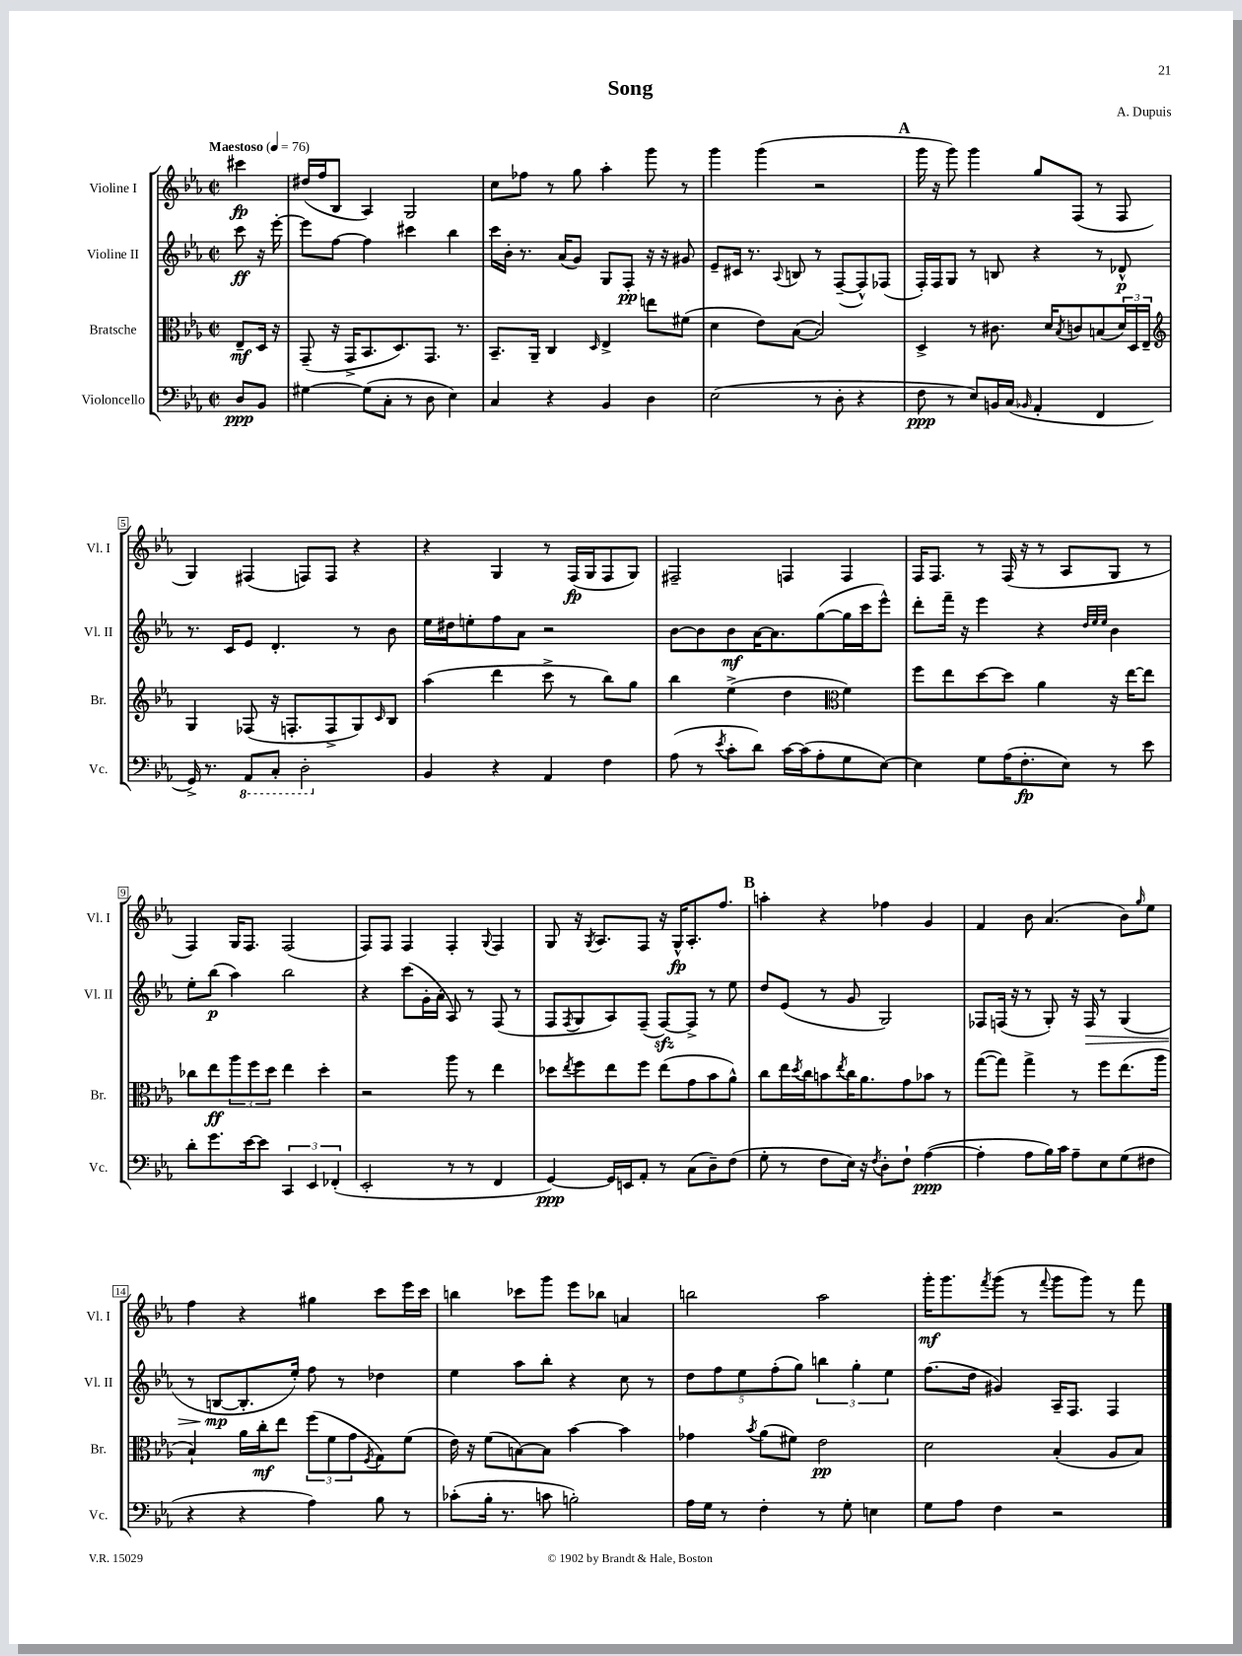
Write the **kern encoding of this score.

**kern	**kern	**kern	**kern
*staff4	*staff3	*staff2	*staff1
*clefF4	*clefC3	*clefG2	*clefG2
*k[b-e-a-]	*k[b-e-a-]	*k[b-e-a-]	*k[b-e-a-]
*M2/2	*M2/2	*M2/2	*M2/2
*met(c|)	*met(c|)	*met(c|)	*met(c|)
*MM76	*MM76	*MM76	*MM76
8D/L	8E-~/L	8ccc\	4ccc#\
8BB-/J	16D/Jk	16r	.
.	16r	[16eee-'\	.
=	=	=	=
[4G#\	(8GG~/	8eee-\]L	(16dd#/LL
.	.	.	16ff/J
.	16r	[8ff\J	8B-/J
.	16GG^/LK	.	.
(8G#\]L	8.BB-/	4ff\]	4A-/)
8C'\J	.	.	.
.	8.D/)	.	.
8r	.	4ccc#\	2G/
8D\	8.GG/J	.	.
4E-\)	.	4bb-\	.
.	8.r	.	.
=	=	=	=
4C/	8.BB-~/L	16ccc\LL	8cc\L
.	.	16b-'\JJ	.
.	.	8.r	8ff-\J
.	16AA-~/Jk	.	.
4r	4C/	.	8r
.	.	(16a-/LK	.
.	.	8g/J)	8gg\
.	16qqD/	.	.
4BB-/	4E-^/	8G/L	4aa-'\
.	.	8F'/J	.
4D\	8ee\L	16r	8ggg\
.	.	16r	.
.	(8f#\J	8g#/	8r
=	=	=	=
(2E-\	4d\	8e-~/L	4ggg\
.	.	16c#/Jk	.
.	.	8.r	.
.	8e-\L)	.	(4ggg\
.	.	8qqA-/	.
.	([8B-\J	8B/	.
8r	2B-/])	8r	2r
8D'\	.	([8F~/L	.
4r	.	8F^^/])	.
.	.	(8F-/J	.
=	=	=	=
8F\	4D^/	16F'/LL)	16ggg\
.	.	16F/J	16r
8r	.	8G/J	8ggg\)
8E-/L)	8r	8r	4ggg\
16BB/L	8.c#\	8B/	.
(16C/JJ	.	.	.
16qqBB-/	.	.	.
4AA-'/	.	4r	8gg/L
.	16d/LK	.	.
.	8qB-/	.	.
.	8c/	.	(8F/J
4FF/	(8B/	8r	8r
.	24d/L)	8d-^^/	8F/
.	24D/	.	.
.	24E-~/JJ	.	.
=	=	=	=
*	*clefG2	*	*
16GG^/)	4G/	8.r	4G/)
8.r	.	.	.
.	.	16c/LK	.
8AAA-/L	(8F-/	8e-/J	(4F#/
8CC'/J	16r	4.d'/	.
.	8.F'/L	.	.
2DD'\	.	.	8F/L)
.	8F^/	.	8F/J
.	8G/)	8r	4r
.	16qqc/	.	.
.	8B-/J	8b-\	.
=	=	=	=
4BB-/	(4aa-\	16ee-\LL	4r
.	.	16dd#\J	.
.	.	8ee'\	.
4r	4ddd\	8ff\	4G/
.	.	8a-\J	.
4AA-/	8ccc^\	2r	8r
.	8r	.	(16F/LL
.	.	.	16G/J
4F\	8bb-\L)	.	8F/
.	8gg\J	.	8G/J)
=	=	=	=
(8A-\	4bb-\	[8b-\L	2F#~/
8r	.	8b-\]	.
8qe-/	.	.	.
8c'\L	(4ee-^\	8b-\	.
8d\J)	.	[16a-\K	.
.	.	8.a-\]	.
[16c\LL	4dd\	.	4F/
(16c\]J	.	.	.
8A-'\	.	([8gg\	.
*	*clefC3	*	*
8G\	4f\)	16gg\]L	4F/
.	.	16ccc\J	.
[8E-\J)	.	8eee-^^\J)	.
=	=	=	=
4E-\]	8ff\L	8ddd'\L	16F/LK
.	.	.	8.F/J
.	8ee-\	16fff~\Jk	.
.	.	16r	.
8G\L	[8dd\	4eee-\	8r
(16A-\K	8dd\]J	.	(16F/
8.F'\	.	.	16r
.	4a-\	4r	8r
8E-\J)	.	.	8A-/L
.	.	32qqdd/LLL	.
.	.	32qqee-/	.
.	.	32qqee-/JJJ	.
8r	16r	4b-\	8G/J
.	[16ee-\LK	.	.
8e-\	8ee-\]J	.	8r
=	=	=	=
8d'\L	8cc-\L	8ee-'\L	4F/)
8.g\	8ee-\	(8bb-\J	.
.	12aa-\	4aa-\)	16G/LK
[16e-\k	.	.	8.F/J
.	12ff\	.	.
8e-\]J	.	.	.
.	12dd\J	.	.
6CC/	4ee-\	2bb-\	(2F/
6EE-/	.	.	.
.	4dd'\	.	.
(6FF-'/	.	.	.
=	=	=	=
2EE-'/	2r	4r	8F/L)
.	.	.	8F/J
.	.	(8ccc\L	4F/
.	.	16g'\L	.
.	.	16a-'\JJ	.
8r	8aa-\	8A-/)	4F'/
8r	8r	8r	.
.	.	.	8qqG/
4FF/	4ee-\	(8F/	4F/
.	.	8r	.
=	=	=	=
[4GG/)	8dd-\L	8F/L	8G/
.	8qee-/	8qF/	.
.	8ff\	8G/	16r
.	.	.	8qG/
.	.	.	8.A-/L
16GG/]LL	8ee-\	8A-/)	.
16EE/J	.	.	.
8AA-'/J	8ff\J	(8F~/J	8F/J
8r	(8ee-\L	[8F/L)	16r
.	.	.	16G^^/LK
(8C\L	8g\	8F^/]J	8.A-'/
8D~\)	8b-\	8r	.
.	.	.	8.ff/J
(8F\J	8a-^^\J)	8ee-\	.
=	=	=	=
8G'\	8cc\L	8dd/L	4aa'\
8r	16ee-\L	(8e-/J	.
.	8qdd/	.	.
.	16cc\J	.	.
8F\L	8b\	8r	4r
.	8qee-/	.	.
16E-\Jk)	16cc\K	8g/	.
16r	8.a-\	.	.
8qF/	.	.	.
8D'\L	.	2G/)	4ff-\
8F`\J	8g\	.	.
([4A-\	8b-\J	.	4g/
.	8r	.	.
=	=	=	=
4A-'\]	([8gg\L	8F-/L	4f/
.	8gg\]J)	(16F/Jk	.
.	.	16r	.
8A-\L	4gg^\	8r	8b-\
16B-\L)	.	8G'/)	(4.a-/
16c\JJ	.	.	.
8A-~\L	8r	16r	.
.	.	16F/	.
8E-\	8ff\L	8r	.
(8G\	(8.ee-\	(4G/	8b-\L)
.	.	.	16qqgg/
8F#\J	.	.	8ee-\J
.	16aa-\Jk	.	.
=	=	=	=
4r	4B-`/)	8r	4ff\
.	.	[8B/L	.
4r	16a-\LL	8.B'/]	4r
.	16cc'\J	.	.
.	8ee-\J	.	.
.	.	16ee-'/Jk)	.
4A-\)	(12ff\L	8ff\	4gg#\
.	12f\	.	.
.	.	8r	.
.	12g\	.	.
.	8qF/	.	.
8B-\	8G\)	4dd-\	8ccc\L
8r	(8f\J	.	16eee-\L
.	.	.	16ccc\JJ
=	=	=	=
(8c-'\L	16e-\)	4ee-\	4bb\
.	16r	.	.
16B-'\Jk	(8f\L	.	.
8.r	.	.	.
.	[8B\)	8aa-\L	8ccc-\L
8c\	8B\]J	8bb-'\J	8ggg\J
2B'\)	[4b-\	4r	8eee-\L
.	.	.	8bb-\J
.	4b-\]	8cc\	4a/
.	.	8r	.
=	=	=	=
16A-\LL	4g-\	10dd\L	2bb\
16G\JJ	.	.	.
.	.	10ff\	.
8r	.	.	.
.	.	10ee-\	.
.	8qb-/	.	.
4F'\	(8a-\L	.	.
.	.	(10ff'\	.
.	8f#\J)	.	.
.	.	10gg\J)	.
8r	2e-\	6bb\	2aa-\
8G'\	.	.	.
.	.	6gg'\	.
4E\	.	.	.
.	.	6ee-\	.
=	=	=	=
8G\L	2d\	(8.ff\L	16ggg'\LK
.	.	.	8.ggg\
8A-\J	.	.	.
.	.	16dd\Jk	.
.	.	.	8qfff/
4F\	.	4g#/)	(8ggg\J
.	.	.	8r
.	.	.	8qqfff/
2r	(4B-'/	16A-~/LK	8ggg\L
.	.	8.F/J	.
.	.	.	8ggg\J)
.	8A-/L	4F/	8r
.	8B-/J)	.	8fff\
==	==	==	==
*-	*-	*-	*-
